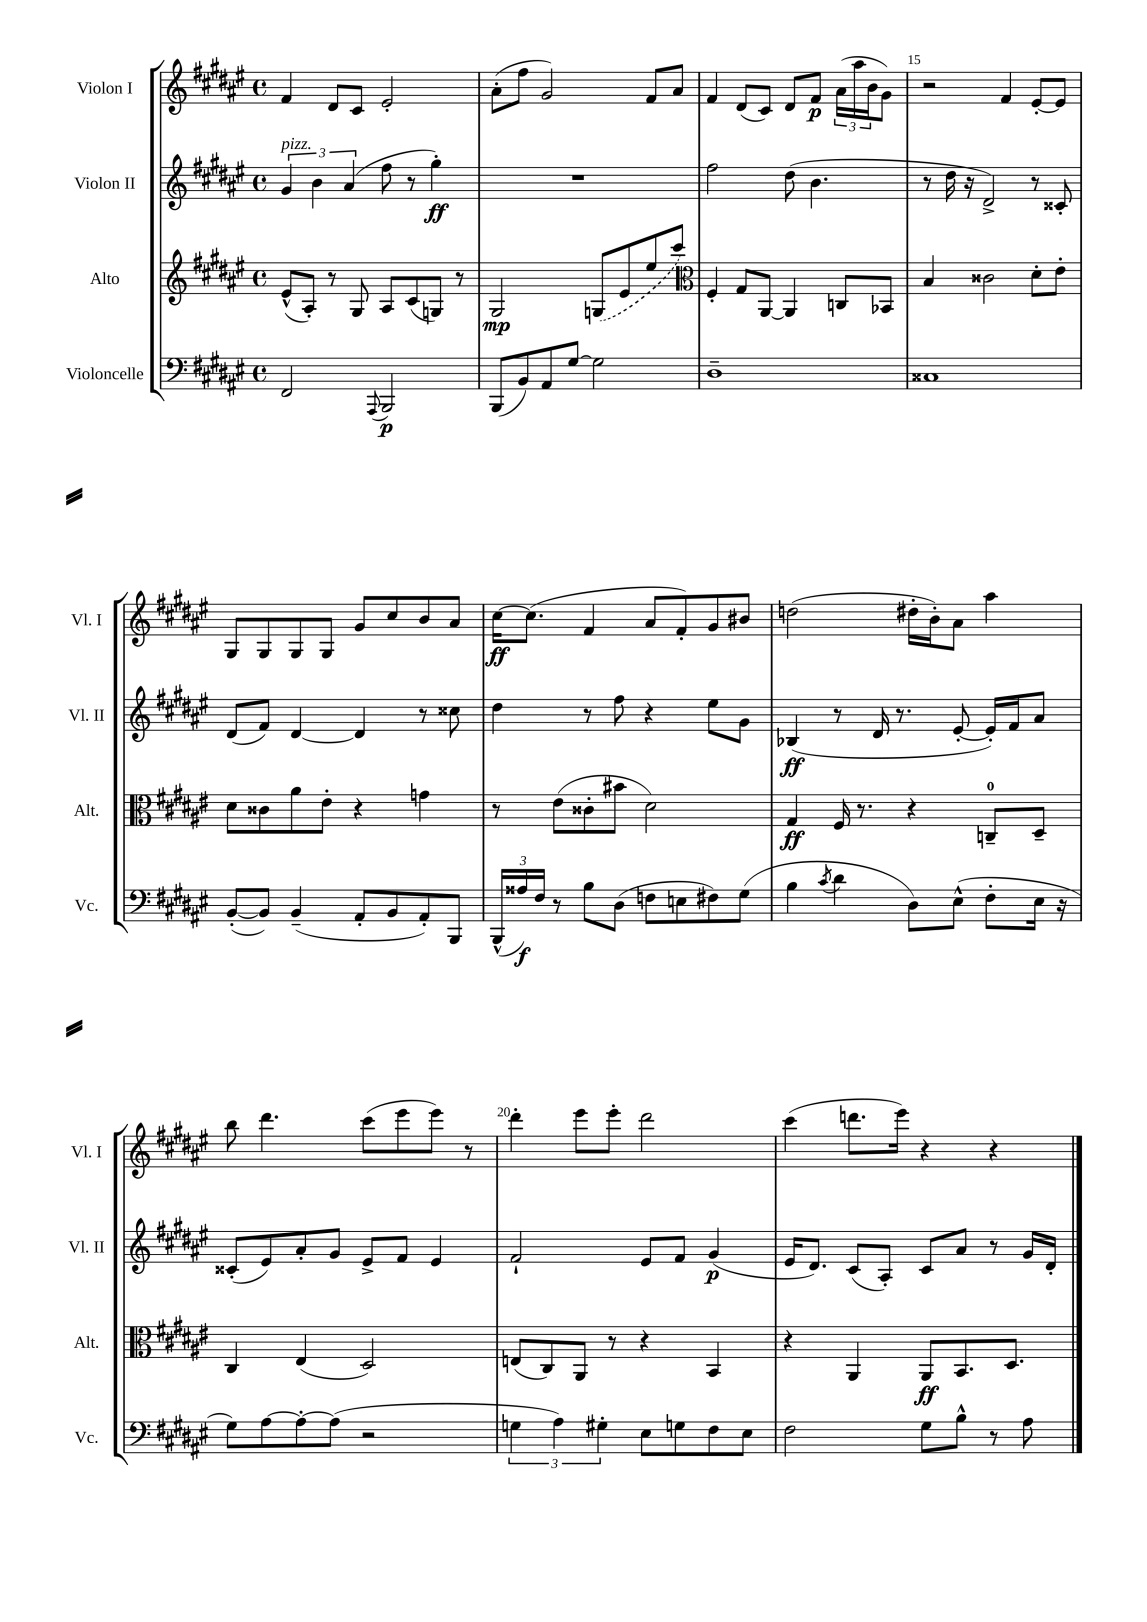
<<
\new StaffGroup <<
\new Staff = "s0" \with { instrumentName = "Violon I" shortInstrumentName = "Vl. I" } {
    \clef treble \key fis \major \defaultTimeSignature \time 4/4
    fis'4 dis'8 cis'8 eis'2-. |
    ais'8-.( fis''8 gis'2) fis'8 ais'8 |
    fis'4 dis'8( cis'8) dis'8 fis'8\p \tuplet 3/2 { ais'16( ais''16 b'16 } gis'8) |
    r2 fis'4 eis'8~-. eis'8 |
    gis8 gis8 gis8 gis8 gis'8 cis''8 b'8 ais'8 |
    cis''16~\ff cis''8.( fis'4 ais'8 fis'8-.) gis'8 bis'8 |
    d''2( dis''16-. b'16-.) ais'8 ais''4 |
    b''8 dis'''4. cis'''8( eis'''8 eis'''8) r8 |
    dis'''4-. eis'''8 eis'''8-. dis'''2 |
    cis'''4( d'''8. eis'''16) r4 r4 \bar "|." |
}
\new Staff = "s1" \with { instrumentName = "Violon II" shortInstrumentName = "Vl. II" } {
    \clef treble \key fis \major \defaultTimeSignature \time 4/4
    \tuplet 3/2 { gis'4^\markup { \italic "pizz." } b'4 ais'4( } fis''8 r8 gis''4-.\ff) |
    R1 |
    fis''2 dis''8( b'4. |
    r8 dis''16 r16 dis'2->) r8 cisis'8-. |
    dis'8( fis'8) dis'4~ dis'4 r8 cisis''8 |
    dis''4 r8 fis''8 r4 eis''8 gis'8 |
    bes4\ff( r8 dis'16 r8. eis'8~-. eis'16-.) fis'16 ais'8 |
    cisis'8-.( eis'8) ais'8-. gis'8 eis'8-> fis'8 eis'4 |
    fis'2-! eis'8 fis'8 gis'4\p( |
    eis'16 dis'8.) cis'8( ais8-.) cis'8 ais'8 r8 gis'16 dis'16-. \bar "|." |
}
\new Staff = "s2" \with { instrumentName = "Alto" shortInstrumentName = "Alt." } {
    \clef treble \key fis \major \defaultTimeSignature \time 4/4
    eis'8-^( ais8-.) r8 gis8 ais8 cis'8( g8) r8 |
    gis2\mp \once \slurDashed g8( eis'8 eis''8 cis'''8) |
    \clef alto fis4-. gis8 ais,8~ ais,4 c8 bes,8 |
    b4 cisis'2 dis'8-. eis'8-. |
    dis'8 cisis'8 ais'8 eis'8-. r4 g'4 |
    r8 eis'8( cisis'8-. bis'8 dis'2) |
    gis4\ff fis16 r8. r4 c8-0-- dis8-- |
    cis4 eis4( dis2) |
    e8( cis8) ais,8 r8 r4 b,4 |
    r4 ais,4 ais,8\ff b,8. dis8. \bar "|." |
}
\new Staff = "s3" \with { instrumentName = "Violoncelle" shortInstrumentName = "Vc." } {
    \clef bass \key fis \major \defaultTimeSignature \time 4/4
    fis,2 \appoggiatura { ais,,8 } b,,2\p |
    b,,8( b,8) ais,8 gis8~ gis2 |
    dis1-- |
    cisis1 |
    b,8~-.( b,8) b,4--( ais,8-. b,8 ais,8-.) b,,8 |
    \tuplet 3/2 { b,,16-^( aisis16\f) fis16 } r8 b8 dis8( f8 e8 fis8) gis8( |
    b4 \acciaccatura { cis'8 } dis'4 dis8) eis8-^( fis8-. eis16 r16 |
    gis8) ais8~ ais8~-. ais8( r2 |
    \tuplet 3/2 { g4 ais4) gis4-. } eis8 g8 fis8 eis8 |
    fis2 gis8 b8-^ r8 ais8 \bar "|." |
}
>>
>>
\layout { \context { \Score currentBarNumber = #12 \override BarNumber.break-visibility = ##(#f #t #t) barNumberVisibility = #(every-nth-bar-number-visible 5) } }
